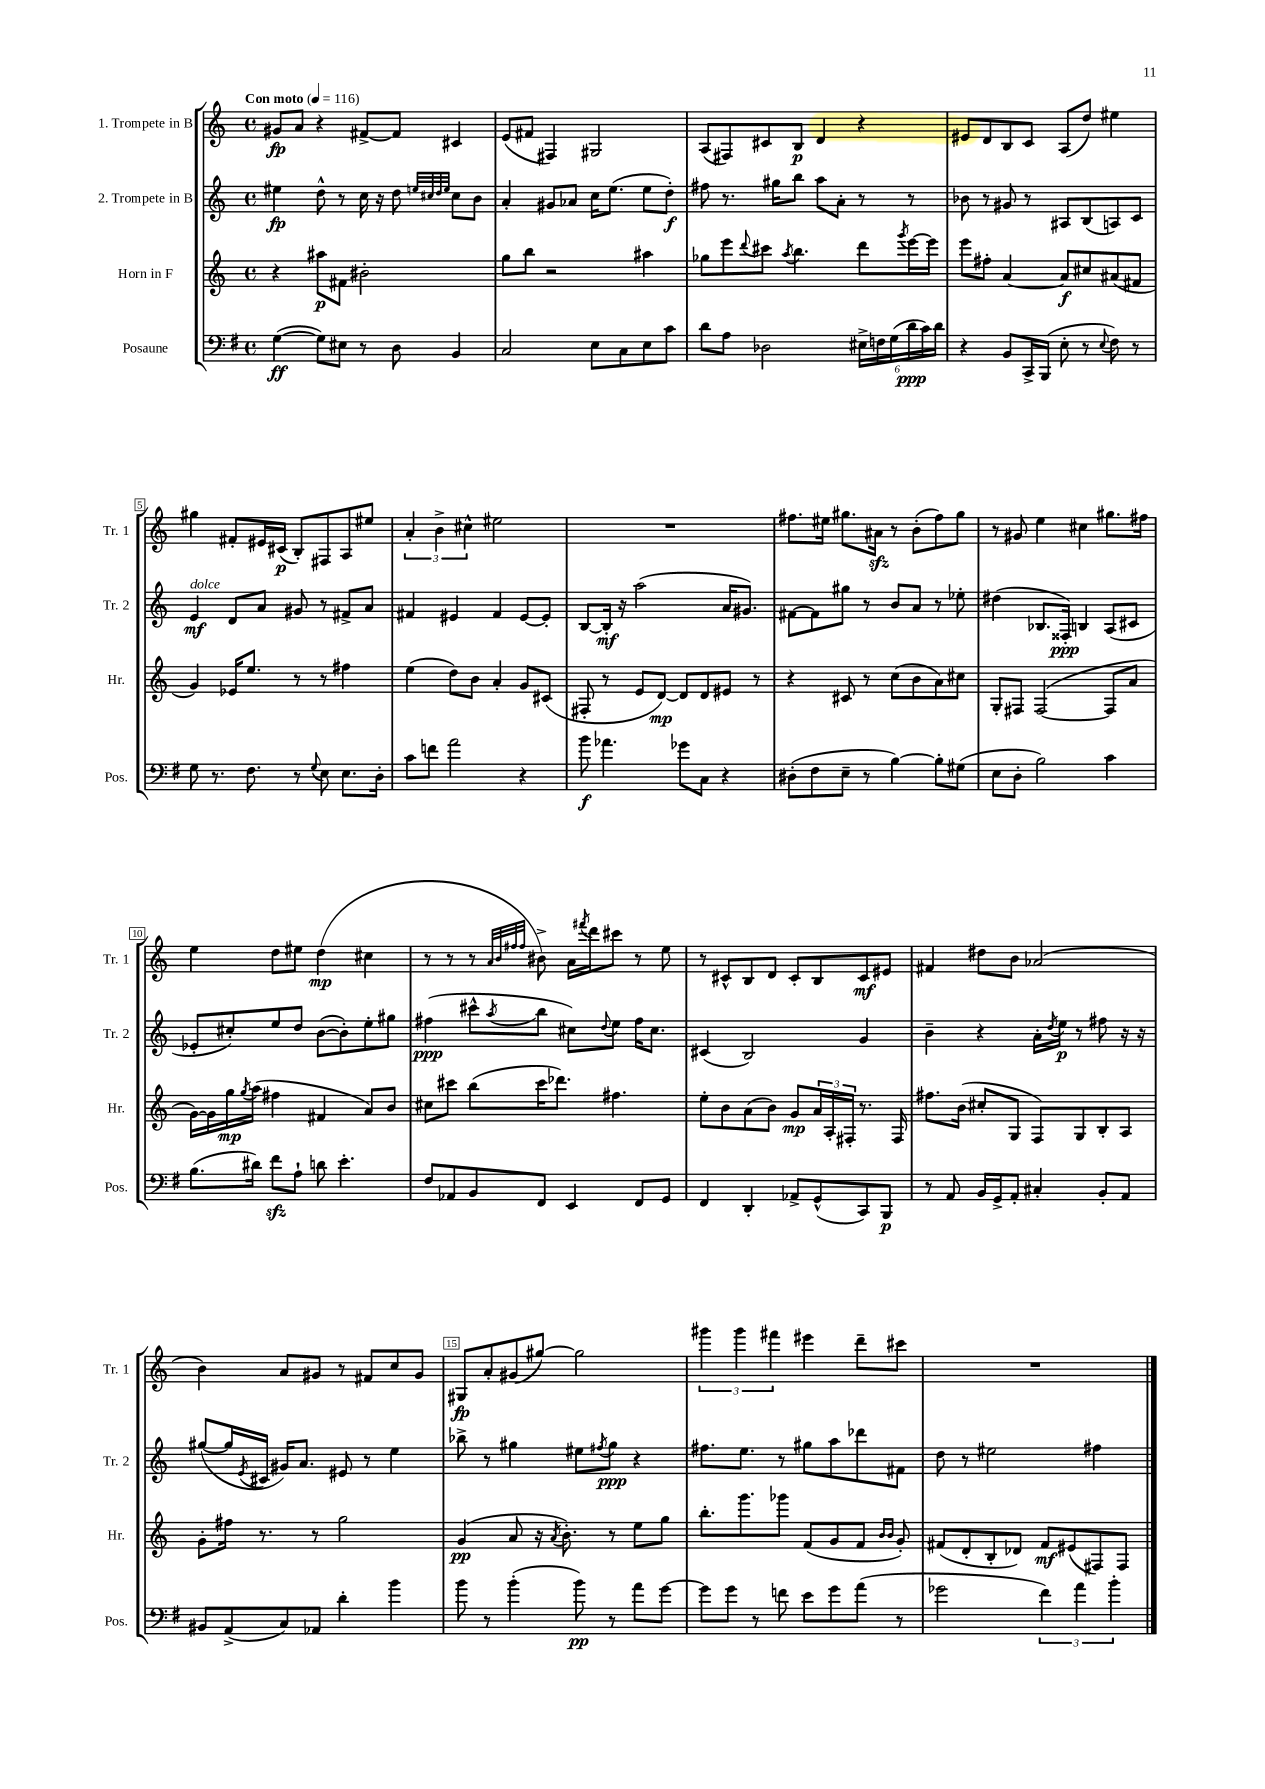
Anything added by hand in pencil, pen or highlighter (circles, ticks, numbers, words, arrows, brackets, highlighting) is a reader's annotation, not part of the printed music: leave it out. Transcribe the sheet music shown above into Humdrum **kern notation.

**kern	**dynam	**kern	**dynam	**kern	**dynam	**kern	**dynam
*part4	*part4	*part3	*part3	*part2	*part2	*part1	*part1
*staff4	*staff4	*staff3	*staff3	*staff2	*staff2	*staff1	*staff1
*I"Posaune	*	*I"Horn in F	*	*I"2. Trompete in B	*	*I"1. Trompete in B	*
*I'Pos.	*	*I'Hr.	*	*I'Tr. 2	*	*I'Tr. 1	*
*clefF4	*	*clefG2	*	*clefG2	*	*clefG2	*
*k[f#]	*	*k[]	*	*k[]	*	*k[]	*
*M4/4	*	*M4/4	*	*M4/4	*	*M4/4	*
*met(c)	*	*met(c)	*	*met(c)	*	*met(c)	*
*MM116	*	*MM116	*	*MM116	*	*MM116	*
=1	=1	=1	=1	=1	=1	=1	=1
!	!	!	!	!	!	!LO:TX:a:B:t=Con moto	!
([4G\	ff	4r	.	4ee#X\	fp	8g#X/L	fp
.	.	.	.	.	.	8a/J	.
8G\L])	.	8aa#X\L	p	8dd^^\	.	4r	.
8E#X\J	.	8f#X\J	.	8r	.	.	.
8r	.	2b#X'\	.	16cc\	.	[8f#X^/L	.
.	.	.	.	16r	.	.	.
8D\	.	.	.	8dd\	.	8f#/J]	.
.	.	.	.	32qqeen/LLL	.	.	.
.	.	.	.	32qqcc#X/	.	.	.
.	.	.	.	32qqdd/	.	.	.
.	.	.	.	32qqee/JJJ	.	.	.
4BB/	.	.	.	8cc#\L	.	4c#X/	.
.	.	.	.	8b\J	.	.	.
=2	=2	=2	=2	=2	=2	=2	=2
2C/	.	8gg\L	.	4a'/	.	(8e/L	.
.	.	8bb\J	.	.	.	8f#X/J	.
.	.	2r	.	8g#X/L	.	4F#X/)	.
.	.	.	.	8a-X/J	.	.	.
8E\L	.	.	.	16cc\KL	.	2G#X/	.
.	.	.	.	(8.ee\J	.	.	.
8C\	.	.	.	.	.	.	.
8E\	.	4aa#X\	.	8ee\L	.	.	.
8c\J	.	.	.	8dd'\J)	f	.	.
=3	=3	=3	=3	=3	=3	=3	=3
8d\L	.	8gg-X\L	.	8ff#X\	.	(8A/L	.
8A\J	.	8eee\	.	8.r	.	8F#X/)	.
.	.	8qqddd/	.	.	.	.	.
2D-X\	.	8ccc#X\J	.	.	.	8c#X/	.
.	.	.	.	16gg#X\KL	.	.	.
.	.	8qaa/	.	.	.	.	.
.	.	4.bb\	.	8bb\J	.	8B/J	p
.	.	.	.	8aa\L	.	4d/	.
.	.	.	.	8a'\J	.	.	.
24E#X^\LL	.	8ddd\L	.	8r	.	4r	.
24Fn\	.	.	.	.	.	.	.
(24G\	.	.	.	.	.	.	.
.	.	8qggg/	.	.	.	.	.
24d\	ppp	[16eee\L	.	8r	.	.	.
24c\)	.	.	.	.	.	.	.
.	.	16eee\JJ]	.	.	.	.	.
24d\JJ	.	.	.	.	.	.	.
=4	=4	=4	=4	=4	=4	=4	=4
4r	.	8eee\L	.	8b-X\	.	8e#X/L	.
.	.	8ff#X'\J	.	8r	.	8d/	.
8BB/L	.	[4a/	.	8g#X/	.	8B/	.
16CC^/L	.	.	.	8r	.	8c/J	.
(16BBB/JJ	.	.	.	.	.	.	.
8E'\	.	8a/L]	f	8A#X/L	.	(8A/L	.
8r	.	8cc#X/	.	(8B/	.	8dd/J)	.
8qqE/	.	.	.	.	.	.	.
8F#\)	.	(8a#X/	.	8An/)	.	4ee#X\	.
8r	.	8f#X/J	.	8c/J	.	.	.
!!LO:LB:g=z
=5	=5	=5	=5	=5	=5	=5	=5
!	!	!	!	!LO:TX:a:i:t=dolce	!	!	!
8G\	.	4g/)	.	4e/	mf	4gg#X\	.
8.r	.	.	.	.	.	.	.
.	.	16e-X/KL	.	8d/L	.	8f#X'/L	.
8.F#\	.	8.ee/J	.	.	.	.	.
.	.	.	.	8a/J	.	16e#X/L	.
.	.	.	.	.	.	(16c#X/JJ	p
8r	.	8r	.	8g#X/	.	8B'/L)	.
8qqG/	.	.	.	.	.	.	.
8E\	.	8r	.	8r	.	8F#X/	.
8.E\L	.	4ff#X\	.	8f#X^/L	.	8A/	.
.	.	.	.	8a/J	.	8ee#X/J	.
16D'\Jk	.	.	.	.	.	.	.
=6	=6	=6	=6	=6	=6	=6	=6
8c\L	.	(4ee\	.	4f#X/	.	6a'/	.
8fn\J	.	.	.	.	.	.	.
.	.	.	.	.	.	6b^\	.
2a\	.	8dd\L)	.	4e#X/	.	.	.
.	.	.	.	.	.	6cc#X^^\	.
.	.	8b\J	.	.	.	.	.
.	.	4a'/	.	4f#/	.	2ee#X\	.
4r	.	8g/L	.	[8e#/L	.	.	.
.	.	(8c#X/J	.	8e#'/J]	.	.	.
=7	=7	=7	=7	=7	=7	=7	=7
8b\	f	8F#X'/	.	[8B/L	.	1r	.
4.a-X\	.	8r	.	16B'/Jk]	mf	.	.
.	.	.	.	16r	.	.	.
.	.	8e/L	.	(2aa\	.	.	.
.	.	[8d/J)	mp	.	.	.	.
8g-X\L	.	8d/L]	.	.	.	.	.
8C\J	.	8d/	.	.	.	.	.
4r	.	8e#X/J	.	16a/KL	.	.	.
.	.	.	.	8.g#X/J)	.	.	.
.	.	8r	.	.	.	.	.
=8	=8	=8	=8	=8	=8	=8	=8
(8D#X'\L	.	4r	.	[8f#X\L	.	8.ff#X\L	.
8F#\	.	.	.	8f#\]	.	.	.
.	.	.	.	.	.	16ee#X\Jk	.
8E~\J	.	8c#X/	.	8gg#X\J	.	8.gg#X\L	.
8r	.	8r	.	8r	.	.	.
.	.	.	.	.	.	16a#Xzz\Jk	.
[4B\)	.	(8cc\L	.	8b/L	.	8r	.
.	.	8b\	.	8a/J	.	(8b'\L	.
8B'\L]	.	8a\)	.	8r	.	8ff#\)	.
(8G#X\J	.	8cc#X\J	.	8ee-X'\	.	8gg#\J	.
=9	=9	=9	=9	=9	=9	=9	=9
8E\L	.	8G'/L	.	(4dd#X\	.	8r	.
8D'\J	.	8F#X/J	.	.	.	8g#X/	.
2B\)	.	([2F#/	.	8.B-X/L	.	4ee\	.
.	.	.	.	16F##X'/Jk)	ppp	.	.
.	.	.	.	4Bn/	.	4cc#X\	.
4c\	.	8F#/L]	.	(8A/L	.	8.gg#X\L	.
.	.	8a/J	.	8c#X/J	.	.	.
.	.	.	.	.	.	16ff#X\Jk	.
!!LO:LB:g=z
=10	=10	=10	=10	=10	=10	=10	=10
(8.B\L	.	[16g\LL)	.	8e-X'/L	.	4ee\	.
.	.	16g\]	.	.	.	.	.
.	.	16gg\	mp	8cc#X'/)	.	.	.
.	.	8qgg/	.	.	.	.	.
16d#X\Jk)	.	(16aa\JJ	.	.	.	.	.
8f#zz\L	.	4ff#X\	.	8ee/	.	8dd\L	.
8A`\J	.	.	.	8dd/J	.	8ee#X\J	.
8dn\	.	4f#X/	.	([8b\L	.	(4dd\	mp
4.e'\	.	.	.	8b'\])	.	.	.
.	.	8a/L)	.	8ee'\	.	4cc#X\	.
.	.	8b/J	.	8gg#X\J	.	.	.
=11	=11	=11	=11	=11	=11	=11	=11
8F#/L	.	8cc#X\L	.	(4ff#X\	ppp	8r	.
8AA-X/	.	8ccc#X\J	.	.	.	8r	.
8BB/	.	(8bb\L	.	8ccc#X^^\L	.	8r	.
.	.	.	.	.	.	32qqa/LLL	.
.	.	.	.	.	.	32qqb/	.
.	.	.	.	.	.	32qqff#X/	.
.	.	.	.	8qaa/	.	32qqff#/JJJ	.
8FF#/J	.	16ccc#\K	.	8bb\J	.	8b#X^\)	.
.	.	8.ddd-X\J)	.	.	.	.	.
4EE/	.	.	.	8cc#X\L)	.	16a\LL	.
.	.	.	.	.	.	8qfff#X/	.
.	.	.	.	.	.	16ddd\J	.
.	.	.	.	8qqdd/	.	.	.
.	.	4.ff#X\	.	8ee\J	.	8ccc#X\J	.
8FF#/L	.	.	.	16ff#\KL	.	8r	.
.	.	.	.	8.cc#\J	.	.	.
8GG/J	.	.	.	.	.	8ee\	.
=12	=12	=12	=12	=12	=12	=12	=12
4FF#/	.	8ee'\L	.	(4c#X/	.	8r	.
.	.	8b\	.	.	.	8c#X^^/L	.
4DD'/	.	(8a\	.	2B/)	.	8B/	.
.	.	8b\J)	.	.	.	8d/J	.
8AA-X^/L	.	8g/L	mp	.	.	8c#'/L	.
(8GG^^/	.	24a/L	.	.	.	8B/	.
.	.	24A'/	.	.	.	.	.
.	.	24F#X'/JJ	.	.	.	.	.
8CC/)	.	8.r	.	4g/	.	8c#/	mf
8BBB/J	p	.	.	.	.	8e#X/J	.
.	.	16F#/	.	.	.	.	.
=13	=13	=13	=13	=13	=13	=13	=13
8r	.	8.ff#X\L	.	4b~\	.	4f#X/	.
8AA/	.	.	.	.	.	.	.
.	.	(16b\Jk	.	.	.	.	.
16BB/LL	.	8cc#X'/L	.	4r	.	8dd#X\L	.
16GG^/J	.	.	.	.	.	.	.
8AA'/J	.	8G/J	.	.	.	8b\J	.
4C#X'/	.	8F/L)	.	16a'\LL	.	(2a-X/	.
.	.	.	.	8qdd/	.	.	.
.	.	.	.	16ee\JJ	p	.	.
.	.	8G/	.	8r	.	.	.
8BB'/L	.	8B'/	.	8ff#X\	.	.	.
8AA/J	.	8A/J	.	16r	.	.	.
.	.	.	.	16r	.	.	.
!!LO:LB:g=z
=14	=14	=14	=14	=14	=14	=14	=14
8BB#X/L	.	8g'\L	.	([8gg#X/L	.	4b\)	.
(8AA^/	.	16ff#X\Jk	.	16gg#/L]	.	.	.
.	.	.	.	8qe/	.	.	.
.	.	8.r	.	16c#X/JJ	.	.	.
8C/)	.	.	.	16g#X/KL)	.	8a/L	.
.	.	.	.	8.a/J	.	.	.
8AA-X/J	.	8r	.	.	.	8g#X/J	.
4d'\	.	2gg\	.	8e#X/	.	8r	.
.	.	.	.	8r	.	8f#X/L	.
4b\	.	.	.	4ee\	.	8cc/	.
.	.	.	.	.	.	8g#/J	.
=15	=15	=15	=15	=15	=15	=15	=15
8b\	.	(4g/	pp	8bb-X^\	.	8G#X/L	fp
8r	.	.	.	8r	.	8a'/	.
(4b'\	.	8a/	.	4gg#X\	.	(8g#X/	.
.	.	16r	.	.	.	[8gg#X/J)	.
.	.	8qa/	.	.	.	.	.
.	.	8.b'\)	.	.	.	.	.
8b\)	pp	.	.	8ee#X\L	.	2gg#\]	.
.	.	.	.	8qff#X/	.	.	.
8r	.	8r	.	8gg#\J	ppp	.	.
8a\L	.	8ee\L	.	4r	.	.	.
[8g\J	.	8gg\J	.	.	.	.	.
=16	=16	=16	=16	=16	=16	=16	=16
8g\L]	.	8.bb'\L	.	8.ff#X\L	.	6ggg#X\	.
8g\J	.	.	.	.	.	.	.
.	.	.	.	.	.	6ggg#\	.
.	.	8.ggg\	.	8.ee\J	.	.	.
8r	.	.	.	.	.	.	.
.	.	.	.	.	.	6fff#X\	.
8fn\	.	8ggg-X\J	.	8r	.	.	.
8e\L	.	(8f/L	.	8gg#X\L	.	4eee#X\	.
8g\	.	8g/	.	8aa\	.	.	.
(8a\J	.	8f/J	.	8ddd-X\	.	8ddd~\L	.
.	.	16qqb/LL	.	.	.	.	.
.	.	16qqb/JJ	.	.	.	.	.
8r	.	8g'/)	.	8f#X\J	.	8ccc#X\J	.
=17	=17	=17	=17	=17	=17	=17	=17
2g-X\	.	(8f#X/L	.	8dd\	.	1r	.
.	.	8d'/	.	8r	.	.	.
.	.	8B'/	.	2ee#X\	.	.	.
.	.	8d-X/J)	.	.	.	.	.
6f#\)	.	8f#/L	mf	.	.	.	.
.	.	(8e#X/	.	.	.	.	.
6a\	.	.	.	.	.	.	.
.	.	8F#X/)	.	4ff#X\	.	.	.
6b'\	.	.	.	.	.	.	.
.	.	8F#/J	.	.	.	.	.
==	==	==	==	==	==	==	==
*-	*-	*-	*-	*-	*-	*-	*-
